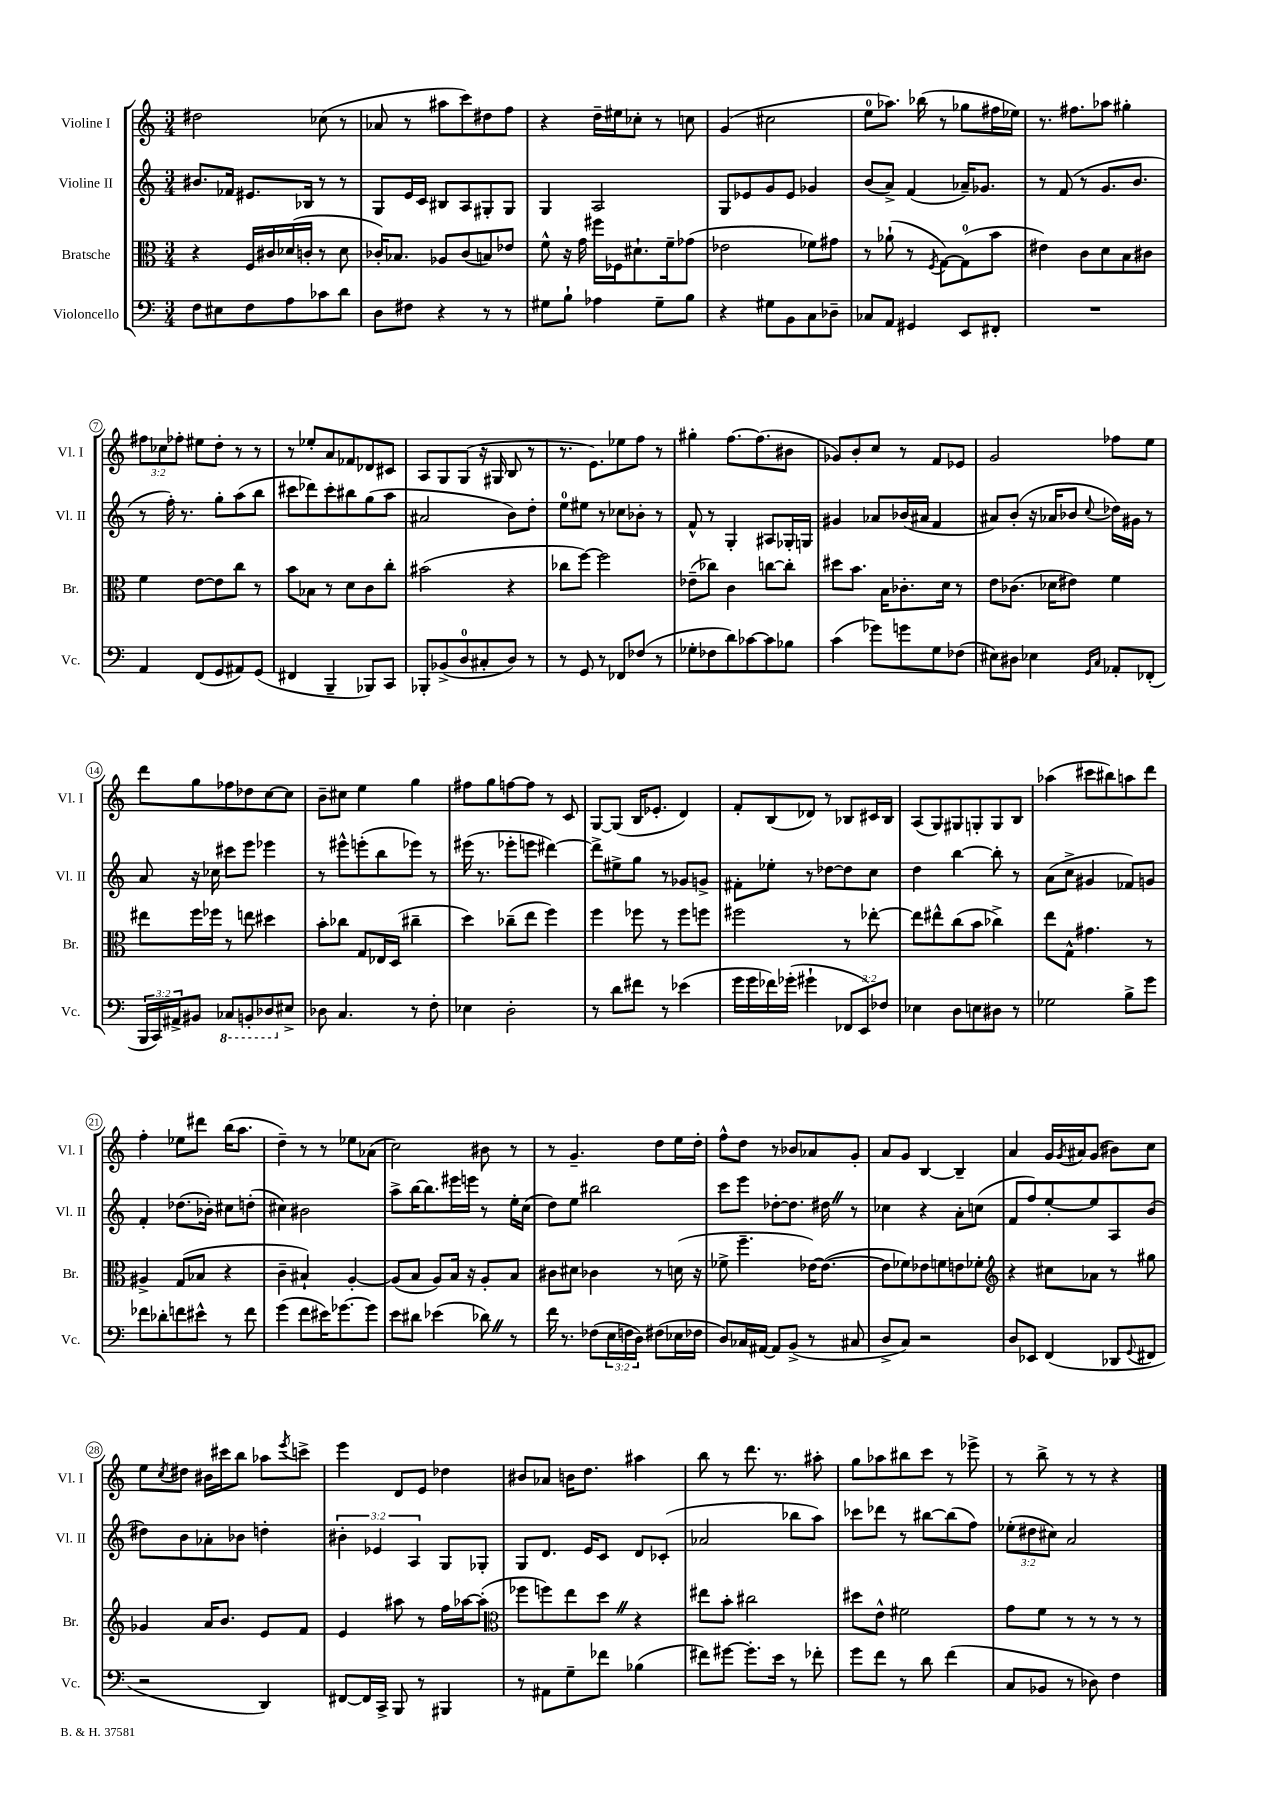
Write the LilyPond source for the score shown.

<<
\new StaffGroup <<
\new Staff = "s0" \with { instrumentName = "Violine I" shortInstrumentName = "Vl. I" } {
    \clef treble \key c \major \numericTimeSignature \time 3/4 \override Staff.TupletNumber.text = #tuplet-number::calc-fraction-text
    dis''2 ces''8( r8 |
    aes'8 r8 ais''8 c'''8) dis''8 f''8 |
    r4 d''16-- eis''16 ces''8-. r8 c''8 |
    g'4( cis''2 |
    e''8-0 aes''8.) bes''16( r8 ges''8 fis''16 ees''16) |
    r8. fis''8. aes''8 gis''4-. |
    \tuplet 3/2 { fis''8 ces''8 fes''8-. } eis''8 d''8-. r8 r8 |
    r8 ees''8-. a'8 fes'8 des'8 cis'8 |
    a8 g8 g8( r16 gis16 b8 r8 |
    r8. e'8.) ees''8 f''8 r8 |
    gis''4-. f''8.~ f''8.( bis'8 |
    ges'8) b'8-. c''8 r8 f'8 ees'8 |
    g'2 fes''8 e''8 |
    d'''8 g''8 fes''8 des''8 c''8~ c''8 |
    b'8-- cis''8 e''4 g''4 |
    fis''8 g''8 f''8~ f''8 r8 c'8 |
    g8~ g8( b16 ees'8.-. d'4) |
    f'8-. b8( des'8) r8 bes8 cis'16 bes16 |
    a8( g8) gis8 g8-. g8 b8 |
    aes''4( cis'''8 bis''8) a''8 d'''8 |
    f''4-. ees''8 dis'''8 b''16( a''8. |
    d''4--) r8 r8 ees''8 aes'8( |
    c''2) bis'8 r8 |
    r8 g'4.-- d''8 e''16 d''16-. |
    f''8-^ d''8 r8 bes'8 aes'8 g'8-. |
    a'8 g'8 b4~ b4-- |
    a'4 g'16 \acciaccatura { g'8 } ais'16 g'8( bis'8) c''8 |
    e''8 \acciaccatura { c''8 } dis''8 bis'16 cis'''16 b''8 aes''8 \acciaccatura { e'''8 } c'''8-> |
    e'''4 d'8 e'8 des''4 |
    bis'8 aes'8 b'16 d''8. ais''4 |
    b''8 r8 d'''8. r8. ais''8-. |
    g''8 aes''8 bis''8 c'''8 r8 ees'''8-> |
    r8 b''8-> r8 r8 r4 \bar "|." |
}
\new Staff = "s1" \with { instrumentName = "Violine II" shortInstrumentName = "Vl. II" } {
    \clef treble \key c \major \numericTimeSignature \time 3/4 \override Staff.TupletNumber.text = #tuplet-number::calc-fraction-text
    bis'8. fes'16 eis'8. bes16 r8 r8 |
    g8 e'16 c'16 bis8 a8 gis8-. gis8 |
    g4 a2 |
    g8 ees'8 g'8 ees'8 ges'4 |
    b'8( a'8->) f'4( aes'16--) ges'8. |
    r8 f'8( r8 g'8. b'8. |
    r8 f''16-.) r8. g''8-. a''8( b''8 |
    cis'''8 des'''8) cis'''8-. bis''8 g''8( a''8 |
    ais'2 b'8) d''8-. |
    e''8-0 eis''8 r8 ces''8 bes'8-. r8 |
    f'8-^ r8 g4-. ais8 ges16-. g16 |
    gis'4 aes'8 bes'16( ais'16 f'4 |
    ais'8) b'8-.( r16 aes'16 bes'8 \appoggiatura { c''8 } des''16) gis'16 r8 |
    a'8 r16 ces''16 cis'''8 e'''8 ees'''4 |
    r8 eis'''8-^ e'''8-.( b''8 ees'''8) r8 |
    eis'''16( r8. ees'''8-. e'''8 dis'''4~) |
    dis'''8-> eis''8-> g''8 r8 ges'8 g'8-> |
    fis'8-. ees''8-. r8 des''8~ des''8 c''8 |
    d''4 b''4~ b''8-. r8 |
    a'8( c''8-> gis'4 fes'8) g'8 |
    f'4-. des''8.( bes'16-.) cis''8 d''8-.( |
    cis''4) bis'2 |
    a''8-> b''16~ b''8. eis'''16 e'''16 r8 e''16-. c''16( |
    d''8) e''8 bis''2 |
    c'''8 e'''8 des''8~-. des''8. dis''16 \once \override BreathingSign.text = \markup { \musicglyph "scripts.caesura.straight" } \breathe r8 |
    ces''4 r4 a'8-. c''8( |
    f'8 f''8) e''8~-. e''8 a8 b'8( |
    dis''8) b'8 aes'8-. bes'8 d''4-. |
    \tuplet 3/2 { bis'4-. ees'4 a4 } g8 ges8-. |
    g8 d'8. e'16 c'8 d'8 ces'8-.( |
    aes'2 bes''8 a''8) |
    ces'''8 des'''8 r8 bis''8~ bis''8( f''8) |
    \tuplet 3/2 { ees''8-.( dis''8 cis''8) } a'2 \bar "|." |
}
\new Staff = "s2" \with { instrumentName = "Bratsche" shortInstrumentName = "Br." } {
    \clef alto \key c \major \numericTimeSignature \time 3/4
    r4 f16 cis'16 des'16( c'16-. r8 des'8 |
    ces'16-.) bes8. aes8 ces'8( b8) ees'8 |
    f'8-^ r16 g'16 fis''16 fes16 dis'8.-! f'16-- ges'8( |
    ees'2 fes'8) gis'8 |
    r8 aes'8-!( r8 \acciaccatura { f8 } g8~) g8-0( b'8 |
    eis'4) c'8 d'8 b8 cis'8 |
    f'4 e'8~ e'8 c''8 r8 |
    b'8 bes8 r8 d'8 c'8 c''8-. |
    bis'2( r4 |
    ces''8 f''8~) f''2 |
    ees'8--( ces''8) c'4 c''8~ c''8-. |
    dis''8 b'8. b16 ces'8.-. d'16 r8 |
    e'8 ces'8.( des'16 eis'8) f'4 |
    eis''8 f''16 fes''16 r8 e''8 dis''4 |
    b'8-. ces''8 g8 ees16 d16( cis''4-- |
    d''4) ces''8--( e''8 f''4) |
    f''4 fes''8 r8 fes''8 f''8 |
    fis''2 r8 ees''8~-. |
    ees''8 eis''8-^ c''8( b'8 ces''4->) |
    e''8 g8-^ gis'4. r8 |
    ais4-> g8( bes8 r4 |
    c'4-- bis4-!) a4~-. |
    a8( b8 a8) b16 r16 a8-. b8 |
    cis'8 dis'8 ces'4 r8 d'16( r16 |
    fes'8-> f''4.-- ees'16~) ees'8.~( |
    ees'8 fes'8) ees'8 f'8 e'8 fes'8-. |
    \clef treble r4 cis''8 aes'8 r8 gis''8 |
    ges'4 a'16 b'8. e'8 f'8 |
    e'4 ais''8 r8 f''16 aes''16~ aes''8-.( |
    \clef alto fes''8 f''8) e''8 d''8 \once \override BreathingSign.text = \markup { \musicglyph "scripts.caesura.straight" } \breathe r4 |
    eis''8 b'8-. cis''2 |
    dis''8 e'8-^ fis'2 |
    g'8 f'8 r8 r8 r8 r8 \bar "|." |
}
\new Staff = "s3" \with { instrumentName = "Violoncello" shortInstrumentName = "Vc." } {
    \clef bass \key c \major \numericTimeSignature \time 3/4 \override Staff.TupletNumber.text = #tuplet-number::calc-fraction-text
    f8 eis8 f8 a8 ces'8 d'8 |
    d8 fis8 r4 r8 r8 |
    gis8 b8-! aes4 gis8-- b8 |
    r4 gis8 b,8 c8 des8-- |
    ces8 a,8 gis,4 e,8 fis,8-. |
    R2. |
    a,4 f,8( g,8 ais,8) g,8( |
    fis,4 b,,4-- bes,,8) c,8 |
    bes,,8-. bes,8->( d8-0 cis8-. d8) r8 |
    r8 g,8 r8 fes,8 fes8( r8 |
    ges8-. fes8 d'8) ces'8~ ces'8 bes8 |
    c'4( ges'8) g'8 g8 fes8( |
    eis8) dis8 ees4 \grace { g,16 c16 } aes,8-. fes,8-.( |
    \tuplet 3/2 { b,,16 c,16) ais,16-> } bis,8 \ottava #-1 ces,8 b,,!8-. des,8 \ottava #0 eis8-> |
    des8 c4. r8 f8-. |
    ees4 d2-. |
    r8 d'8 fis'8 r8 ees'4( |
    g'16 g'16 fes'16) ges'16-.( gis'4-! \tuplet 3/2 { fes,8 e,8) fes8 } |
    ees4 d8 e8 dis8 r8 |
    ges2 b8-> g'8 |
    fes'8 des'8-. f'8 eis'8-^ r8 f'8 |
    g'4( f'8 eis'16) ges'8.~ ges'8 |
    e'8 dis'8 ees'4( des'8) \once \override BreathingSign.text = \markup { \musicglyph "scripts.caesura.straight" } \breathe r8 |
    f'16 r8. fes8( \tuplet 3/2 { e16 f16 d16) } fis8( ees16 fes16 |
    d8) ces16 ais,16~ ais,8 b,8->( r8 cis8 |
    d8-> c8) r2 |
    d8 ees,8 f,4( des,8 \appoggiatura { g,8 } fis,8 |
    r2 d,4) |
    fis,8~ fis,16 c,16-> b,,8 r8 bis,,4 |
    r8 ais,8 g8-- fes'8 bes4( |
    fis'8) gis'8~ gis'8.-. e'16 r8 fes'8-. |
    g'8 f'8 r8 d'8 f'4( |
    c8 bes,8 r8 des8) f4 \bar "|." |
}
>>
>>
\layout { \context { \Score \override BarNumber.stencil = #(make-stencil-circler 0.1 0.3 ly:text-interface::print) } }
